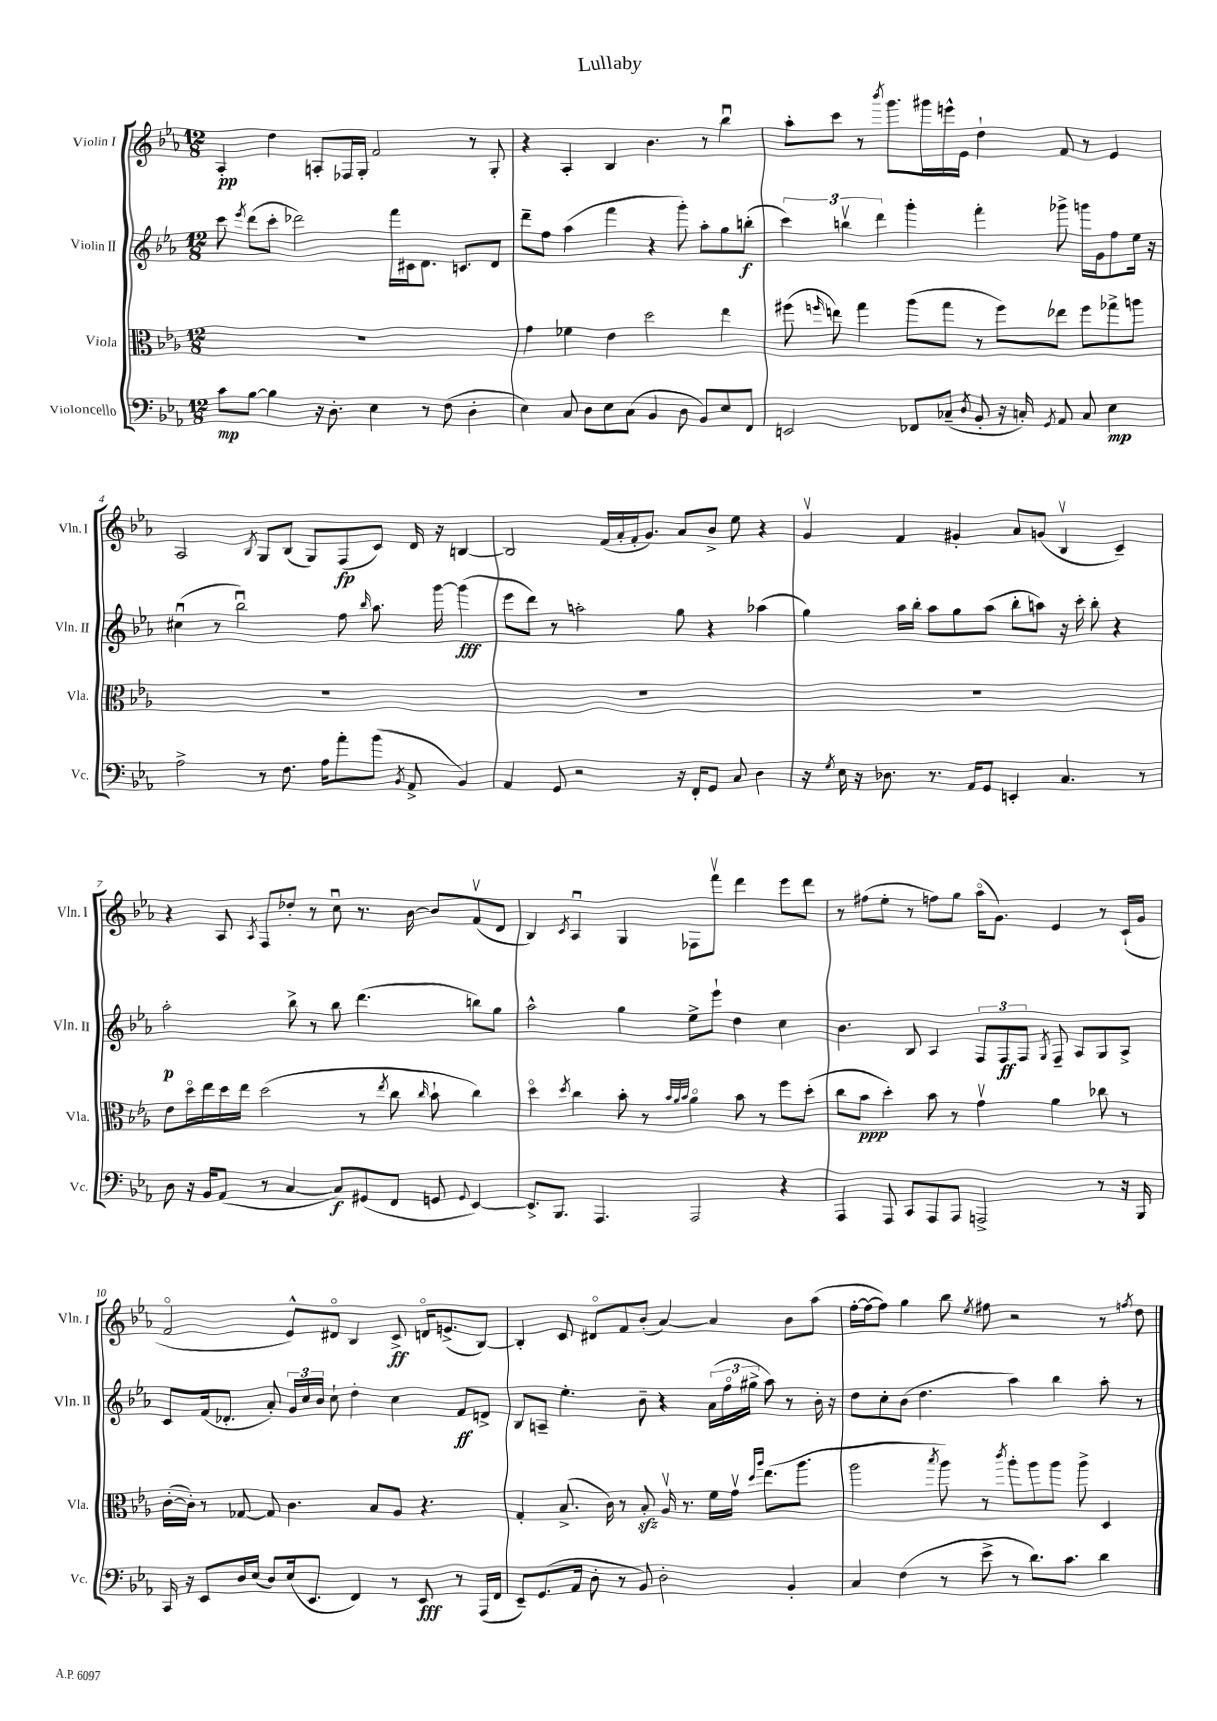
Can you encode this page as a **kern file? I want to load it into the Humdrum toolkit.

**kern	**kern	**kern	**kern
*staff4	*staff3	*staff2	*staff1
*clefF4	*clefC3	*clefG2	*clefG2
*k[b-e-a-]	*k[b-e-a-]	*k[b-e-a-]	*k[b-e-a-]
*M12/8	*M12/8	*M12/8	*M12/8
8c\L	1.r	8ccc\	4A-'/
.	.	8qeee-/	.
[8B-\J	.	(8ddd\L	.
4B-\]	.	8ccc'\J	4dd\
.	.	2ddd-\)	.
16r	.	.	8A'/L
8.D'\	.	.	.
.	.	.	16F-/L
.	.	.	16G'/JJ
4E-\	.	.	2f/
.	.	16fff\LL	.
.	.	16c#\J	.
8r	.	8.d\J	.
(8F\	.	.	.
.	.	8.c/L	.
4D'\	.	.	8r
.	.	8d/J	8G'/
=	=	=	=
4E-\)	4g\	8ddd~\L	4r
.	.	8ff\J	.
8C/	4f-\	(4aa-\	4A-'/
8D\L	.	.	.
8E-\	4e-\	4fff\	4B-/
(8C\J	.	.	.
4BB-/	2dd\	4r	4.b-\
8D\	.	8ggg'\)	.
8BB-/L)	.	8aa-'\L	8r
8E-/	4ee-\	8gg\	4bb-u\
8FF/J	.	(8bb'\J	.
=	=	=	=
2EE/	(8ff#\	6ccc\)	8aa-'\L
.	16qqff/	.	.
.	8ee\)	.	8ccc\J
.	.	6bbv\	.
.	4gg\	.	8r
.	.	6ddd\	.
.	.	.	8qbbb-/
.	.	.	8.ggg\L
8FF-/L	(8aa-\L	4ggg'\	.
.	.	.	16ggg#\L
(8C-~/J	8gg\J	.	16eee^^\
.	.	.	16e-\JJ
8qD/	.	.	.
8BB-'/	8r	4fff'\	4dd`\
16r	8ff\L)	.	.
16C'/)	.	.	.
8qGG/	.	.	.
8AA-/	8ee-\J	8ggg-^\	8f/
8C/	8ff\L	16ggg\LL	8r
.	.	16g\J	.
4E-\	8gg-^\	8ff\	4e-/
.	8aa\J	16ee-\Jk	.
.	.	16r	.
=	=	=	=
2A-^\	1.r	(4cc#u\	2A-/
.	.	8r	.
.	.	2bb-u\)	.
.	.	.	8qB-/
8r	.	.	8G/L
8.F\	.	.	(8B-/J
.	.	.	8G/L)
16A-\LK	.	.	.
8a-'\	.	8ff\	(8F/
.	.	16qqbb-/	.
(8b-\J	.	8.aa-\	8c/J)
8qBB-/	.	.	.
8AA-^/	.	.	16d/
.	.	[16ggg\	16r
4BB-/)	.	(4ggg\]	[4B/
=	=	=	=
4AA-/	1.r	8eee-\L	2B/]
.	.	8ddd\J)	.
8GG/	.	8r	.
2r	.	2aa'\	.
.	.	.	(16f/LL
.	.	.	16a-'/
.	.	.	16f'/J
.	.	.	8.g/J)
16r	.	8gg\	8a-/L
16FF'/LK	.	.	.
8GG/J	.	4r	8b-^/J
8C/	.	.	8ee-\
4D\	.	(4aa-\	4r
=	=	=	=
16r	1.r	4gg\)	4gv/
8qG/	.	.	.
16E-\	.	.	.
16r	.	.	.
8.D-\	.	.	.
.	.	16aa-\LL	4f/
.	.	16bb-'\JJ	.
8.r	.	8aa-\L	.
.	.	8gg\	4g#'/
16AA-/LK	.	.	.
8GG/J	.	(8aa-\J	.
4EE'/	.	8bb-'\L	8a-/L
.	.	8aa\J)	(8g/J
4.C/	.	16r	4B-v/
.	.	16ccc'\	.
.	.	8bb-'\	.
.	.	4r	4c~/)
8r	.	.	.
=	=	=	=
8D\	8e-\L	2aa-'\	4r
16r	16ddo\L	.	.
16BB-/LK	16ee-\	.	.
(8AA-/J	16dd\	.	8A-/
.	16ee-\JJ	.	.
.	.	.	8qA-/
8r	(2dd\	.	8F/L
[4C/	.	8bb-^\	8dd-'/J
.	.	8r	8r
8C/]L)	.	8bb-\	8ccu\
(8GG#/	8r	(4.ddd\	8.r
.	8qee-/	.	.
8FF/J	8cc\	.	.
.	.	.	[16b-\
.	16qqcc/	.	.
8GG/	8b-`\	.	8b-/]L
8qqGG/	.	.	.
[4EE-/)	4cc\)	8bb\L)	(8fv/
.	.	8gg\J	8d/J
=	=	=	=
8.EE-^/]L	4ddo\	2aa-^^\	4B-/)
8.BBB-/J	.	.	.
.	8qdd/	.	8qc/
.	4cc\	.	4A-u/
4.AAA-/	.	.	.
.	8b-'\	4gg\	4G/
.	8r	.	.
.	32qqb-/LLL	.	.
.	32qqa-/	.	.
.	32qqb-/JJJ	.	.
2AAA-/	4a-o\	8ee-^\L	8F-\L
.	.	8eee-`\J	8fffv\J
.	8b-\	4dd\	4ddd\
.	8r	.	.
4r	8ff\L	4cc\	8eee-\L
.	(8dd'\J	.	8ddd\J
=	=	=	=
4AAA-/	8cc\L	4.b-\	8r
.	8b-\J	.	(8ff#\L
8AAA-/	4dd'\)	.	8ee-'\J
8CC/L	.	8B-/	8r
8AAA-/	8b-\	4A-/	8ff\L)
8AAA-/J	8r	.	8gg\J
2AAA^/	4gv\	12F/L	(16aa-o\LK
.	.	.	8.g\J)
.	.	12F/	.
.	.	12F/J	.
.	.	8qG/	.
.	4a-\	8F~/	4e-/
.	.	8A-/L	.
8r	8cc-\	8G/	8r
16r	8r	8A-^/J	(16c`/LL
16BBB-/	.	.	16g/JJ
=	=	=	=
16CC/	([16c'\LL	8c/L	2fo/
16r	16c'\]JJ)	.	.
8EE-/L	8r	(16f/k	.
.	.	8.d-'/J	.
16D/L	[8G-/	.	.
(16E-/JJ	.	.	.
8D/L)	8G-/]	8a-'/)	.
(16E-/k	4.c\	24g/LL	8e-^^/L)
.	.	24cc/	.
8.EE-/J	.	.	.
.	.	24b-/JJ	.
.	.	8cc`\	8d#o/J
4FF/)	.	4dd'\	4B-/
.	8B-/L	.	.
8r	8A-/J	4cc\	8c^/
8EE-/	4.r	.	16do/LK
.	.	.	(8.e^/
8r	.	8f/L	.
(16AAA-/LL	.	8d^/J	[8B-/J)
16FF/JJ	.	.	.
=	=	=	=
8EE-~/L)	4G'/	8B-/L	4B-'/]
(8.GG/	.	8A~/J	.
.	(8.B-^/	4.ee-'\	8c/
16AA-/Jk	.	.	.
8D'\	.	.	8d#o/L
.	16c\)	.	.
8r	8r	.	8f/
8BB-/)	8B-'/	8b-~\	(8b-'/J
2D'\	16A-v/	4r	[4a-/)
.	8.r	.	.
.	16f\LL	(24a-\LL	4a-/]
.	.	24ffo\	.
.	16gv\JJ	.	.
.	.	24gg#^\JJ	.
.	16qqdd/LL	.	.
.	16qqaa-/JJ	.	.
.	(8.ee-\L	8aa-\)	.
4BB-'/	.	8r	8b-\L
.	8.aa-\J	.	.
.	.	16b-'\	(8aa-\J
.	.	16r	.
=	=	=	=
4C/	2aa-\	8dd\L	[16ff'\LL
.	.	.	16ff\_J
.	.	8cc'\	8ff\]J)
(4F\	.	(8b-\J	4gg\
.	.	4.dd\	.
.	8qbb-/	.	.
8r	8aa-\)	.	8bb-\
.	.	.	8qee-/
8e-^\	8r	.	8ff#\
.	8qccc/	.	.
8r	8aa-'\L	4aa-\)	2r
8.d\L)	8aa-\	.	.
.	8aa-\J	4bb-\	.
8.c\J	.	.	.
.	8aa-^\	.	.
4d\	4D/	8aa-'\	8r
.	.	.	8qff/
.	.	8r	8dd\
==	==	==	==
*-	*-	*-	*-
